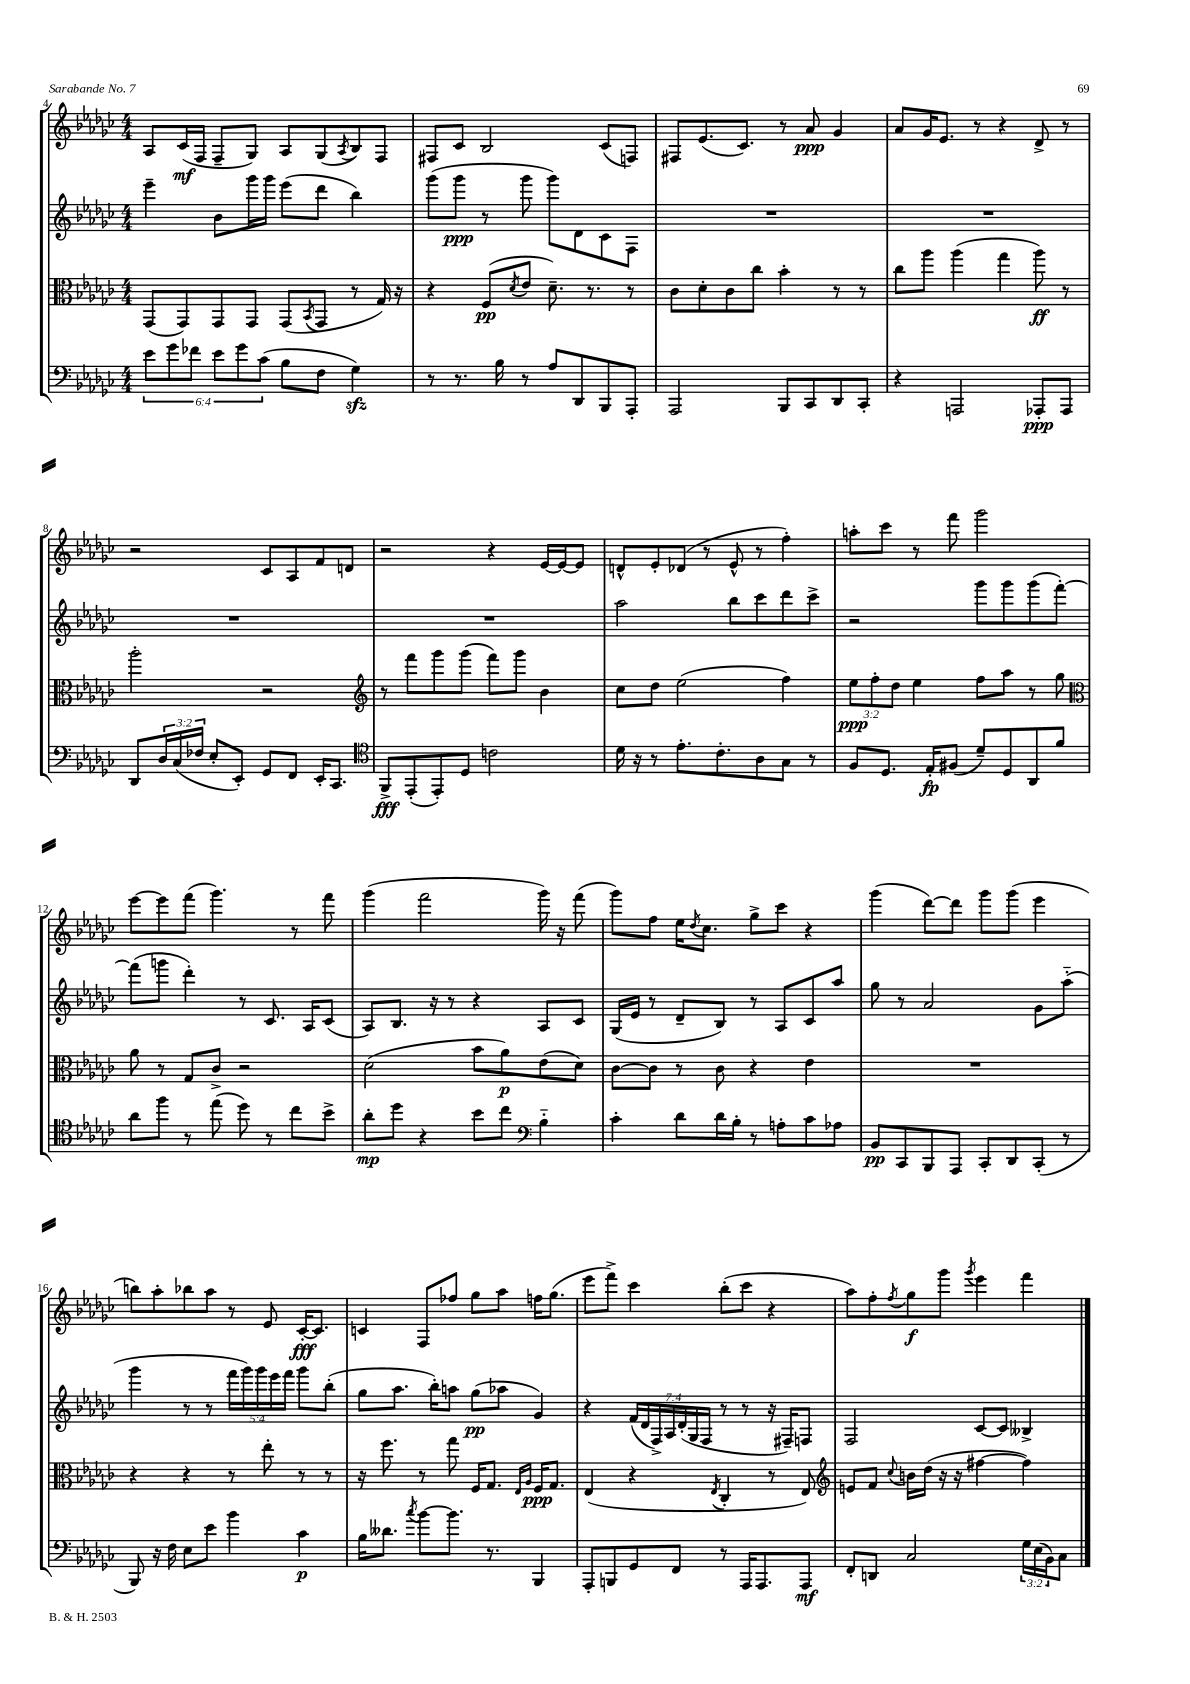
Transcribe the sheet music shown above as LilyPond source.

<<
\new StaffGroup <<
\new Staff = "s0" {
    \clef treble \key ges \major \numericTimeSignature \time 4/4
    aes8 ces'16\mf( f16 f8-- ges8) aes8 ges8( \acciaccatura { aes8 } bes8) f8 |
    fis8 ces'8 bes2 ces'8( f8) |
    fis8 ees'8.( ces'8.) r8 aes'8\ppp ges'4 |
    aes'8 ges'16 ees'8. r8 r4 des'8-> r8 |
    r2 ces'8 aes8 f'8 d'8 |
    r2 r4 ees'16~ ees'16~ ees'8 |
    d'8-^ ees'8-. des'8( r8 ees'8-^ r8 f''4-.) |
    a''8-. ces'''8 r8 f'''8 ges'''2 |
    ees'''8~ ees'''8 f'''8( ges'''4.) r8 f'''8 |
    ges'''4( f'''2 ges'''16) r16 f'''8( |
    ges'''8) f''8 ees''16 \acciaccatura { des''8 } ces''8. ges''8-> ces'''8 r4 |
    ges'''4( des'''8~) des'''8 ges'''8 ges'''8( ees'''4 |
    b''8) aes''8-. bes''8 aes''8 r8 ees'8 ces'16~-.\fff ces'8. |
    c'4 f8 fes''8 ges''8 aes''8 f''16 ges''8.( |
    ees'''8 f'''8->) ces'''4 bes''8-.( ces'''8 r4 |
    aes''8) f''8-. \acciaccatura { f''8 } ges''8\f ges'''8 \acciaccatura { ges'''8 } ees'''4 f'''4 \bar "|." |
}
\new Staff = "s1" {
    \clef treble \key ges \major \numericTimeSignature \time 4/4 \override Staff.TupletNumber.text = #tuplet-number::calc-fraction-text
    ees'''4-- bes'8 ges'''16 ges'''16 ees'''8( des'''8 bes''4) |
    ges'''8( ges'''8\ppp r8 ges'''8 ges'''8) des'8 ces'8 f8 |
    R1 |
    R1 |
    R1 |
    R1 |
    aes''2 bes''8 ces'''8 des'''8 ces'''8-> |
    r2 ges'''8 ges'''8 ges'''8( f'''8~-.) |
    f'''8( g'''8 des'''4-.) r8 ces'8. aes16 ces'8( |
    aes8) bes8. r16 r8 r4 aes8 ces'8 |
    ges16( ees'16 r8 des'8-- bes8) r8 aes8 ces'8 aes''8 |
    ges''8 r8 aes'2 ges'8 aes''8-_( |
    ges'''4 r8 r8 \tuplet 5/4 { f'''16 ges'''16) ges'''16 ees'''16 f'''16 } ges'''8 bes''8-.( |
    ges''8 aes''8. bes''16-.) a''8 ges''8\pp( aes''8 ges'4) |
    r4 \tuplet 7/4 { f'16( des'16 f16->) aes16 des'16-.( ges16 f16 } r8 r8 r16 fis16--) f8 |
    f2 ces'8~ ces'8 beses4-> \bar "|." |
}
\new Staff = "s2" {
    \clef alto \key ges \major \numericTimeSignature \time 4/4 \override Staff.TupletNumber.text = #tuplet-number::calc-fraction-text
    ges,8( ges,8) ges,8 ges,8 ges,8( \acciaccatura { bes,8 } ges,8 r8 ges16) r16 |
    r4 f8\pp( \acciaccatura { des'8 } ees'8 des'8.--) r8. r8 |
    ces'8 des'8-. ces'8 ces''8 bes'4-. r8 r8 |
    ces''8 aes''8 aes''4( ges''4 aes''8\ff) r8 |
    aes''2-. r2 |
    \clef treble r8 f'''8 ges'''8 ges'''8( f'''8) ges'''8 bes'4 |
    ces''8 des''8 ees''2( f''4) |
    \tuplet 3/2 { ees''8\ppp f''8-. des''8 } ees''4 f''8 aes''8 r8 ges''8 |
    \clef alto aes'8 r8 ges8 ces'8-> r2 |
    des'2( bes'8 aes'8\p) ees'8( des'8) |
    ces'8~ ces'8 r8 ces'8 r4 ees'4 |
    R1 |
    r4 r4 r8 ees''8-. r8 r8 |
    r16 f''8. r8 ges''8 f16 ges8. \grace { ees16 aes16 } f16\ppp ges8. |
    ees4( r4 \acciaccatura { ees8 } ces4-. r8 ees8) |
    \clef treble e'8 f'8 \appoggiatura { ces''8 } b'16 des''16( r16 r16 fis''4~ fis''4) \bar "|." |
}
\new Staff = "s3" {
    \clef bass \key ges \major \numericTimeSignature \time 4/4 \override Staff.TupletNumber.text = #tuplet-number::calc-fraction-text
    \tuplet 6/4 { ees'8 ges'8 fes'8 ees'8 ges'8 ces'8( } bes8 f8 ges4\sfz) |
    r8 r8. bes16 r8 aes8 des,8 bes,,8 aes,,8-. |
    aes,,2 bes,,8 ces,8 des,8 ces,8-. |
    r4 a,,2 aes,,8-.\ppp aes,,8 |
    des,8 \tuplet 3/2 { des16 ces16( fes16 } ees8-. ees,8-.) ges,8 f,8 ees,16-. ces,8. |
    \clef tenor f,8->\fff ees,8-.( ees,8-.) des8 c'2 |
    des'16 r16 r8 ees'8.-. ces'8.-. aes8 ges8 r8 |
    f8 des8. ees16-.\fp fis8( des'8--) des8 aes,8 f'8 |
    aes'8 f''8 r8 ees''8( des''8) r8 ces''8 bes'8-> |
    aes'8-.\mp des''8 r4 bes'8 ces''8 \clef bass bes4-_ |
    ces'4-. des'8 des'16 bes16-. r8 a8-. ces'8 aes8 |
    bes,8\pp ces,8 bes,,8 aes,,8 ces,8-. des,8 ces,8-.( r8 |
    bes,,8) r16 f16 ees8 ees'8 bes'4 ces'4\p |
    bes16 deses'8. \acciaccatura { ces''8 } bes'8~ bes'8. r8. bes,,4 |
    aes,,8-. b,,8 ges,8 f,8 r8 aes,,16 aes,,8. aes,,8\mf |
    f,8-. d,8 ces2 \tuplet 3/2 { ges16 ees16( bes,16) } ces8 \bar "|." |
}
>>
>>
\layout { \context { \Score currentBarNumber = #4 } }
